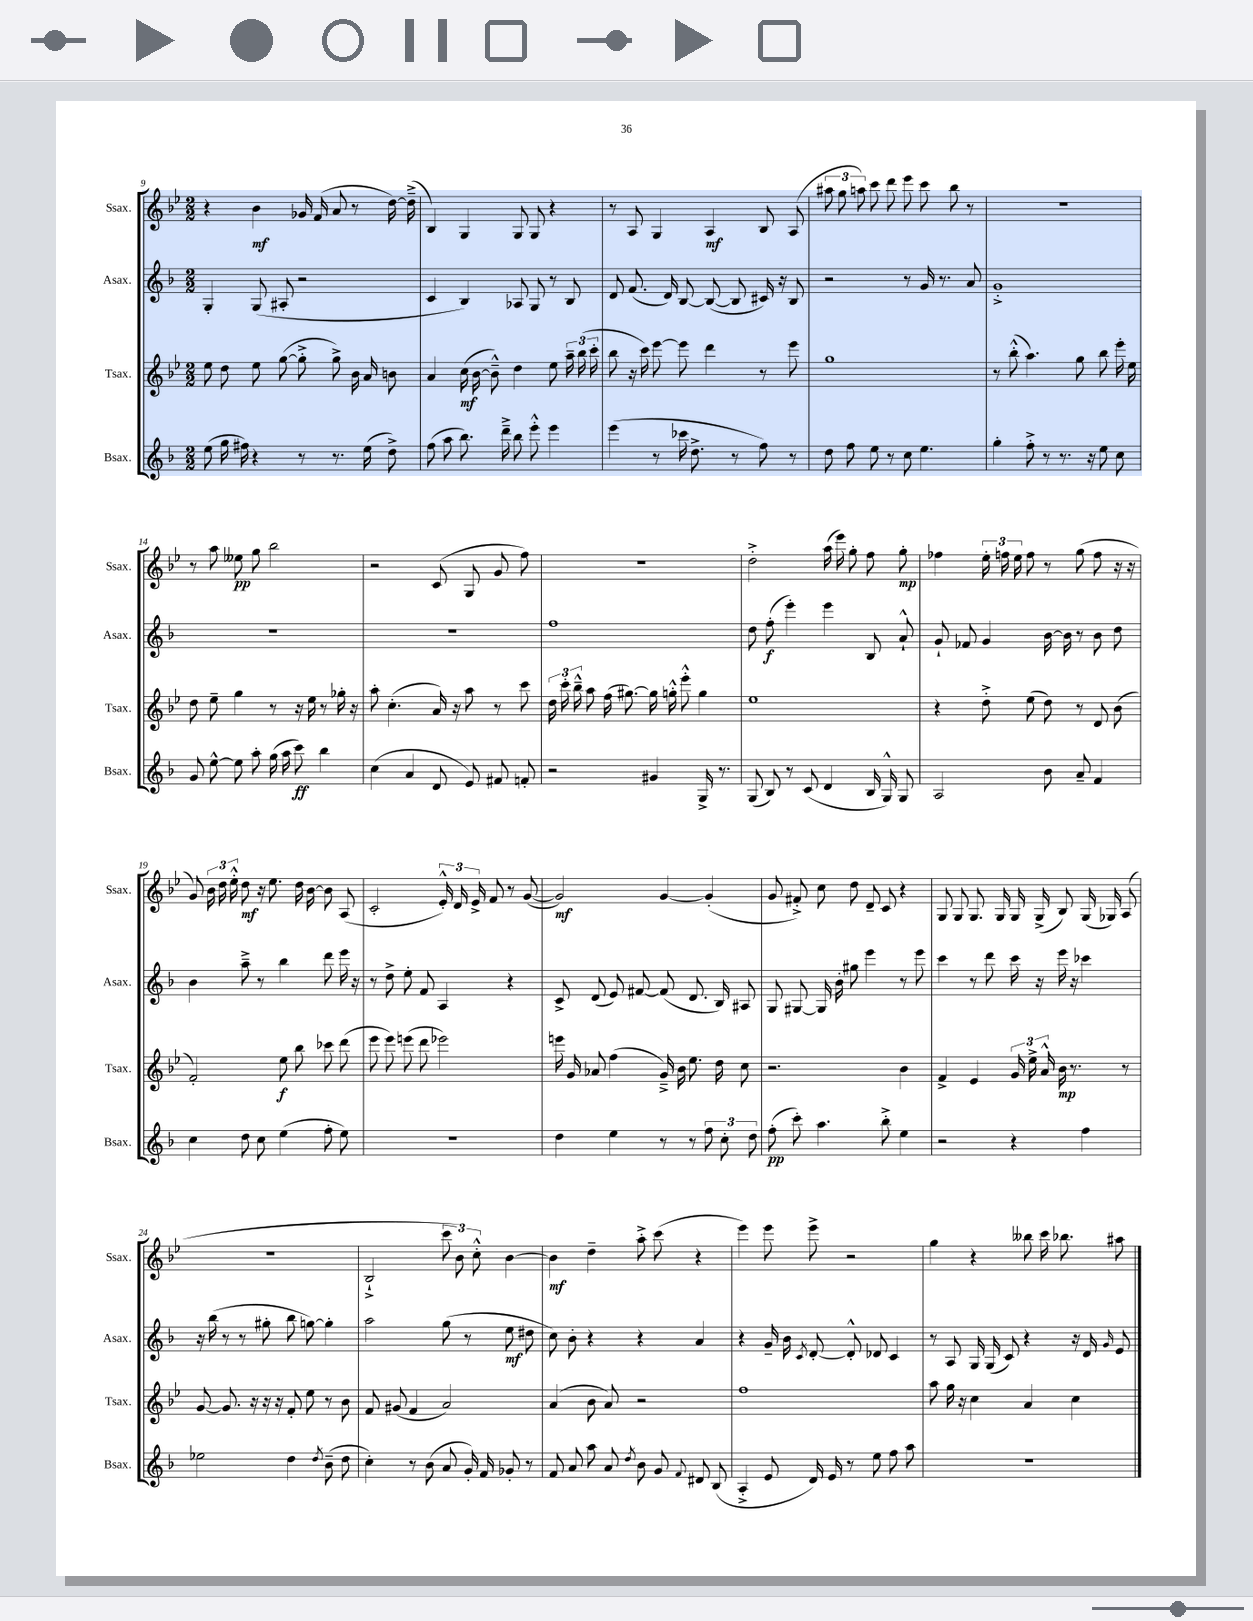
<<
\new StaffGroup <<
\new Staff = "s0" \with { instrumentName = "Ssax." shortInstrumentName = "Ssax." } {
    \clef treble \key bes \major \numericTimeSignature \time 2/2
    \autoBeamOff r4 bes'4\mf ges'16 f'16( a'8 r8 d''16~) d''16--->( |
    bes4) g4 g8 g8 r4 |
    r8 a8 g4 a4\mf bes8 a8( |
    \tuplet 3/2 { ais''8 g''8 a''8) } c'''8 d'''8 ees'''8 c'''8 bes''8 r8 |
    R1 |
    r8 a''8 eeses''8\pp g''8 bes''2 |
    r2 c'8( g8 g'8 f''8) |
    r1 |
    d''2-.-> a''16( ees'''16) g''8-. f''8 g''8-.\mp |
    fes''4 \tuplet 3/2 { ees''16-. f''16 ees''16 } f''8 r8 g''8( f''8 r16 r16 |
    g'8) \tuplet 3/2 { bes'16 d''16 ees''16-.-^ } d''8\mf r16 ees''8. d''16 bes'16~ bes'8 a8( |
    c'2-. \tuplet 3/2 { ees'16-.-^) d'16 ees'16-> } f'8 r8 g'8~( |
    g'2\mf) g'4~ g'4-.( |
    g'8 fis'8-.->) c''8 d''8 d'8-- c'8 r4 |
    g8 g8 g8. g16 g16 g16->( bes8) g16( ges16) a8( |
    R1 |
    bes2-!-> \tuplet 3/2 { c'''8 bes'8) c''8-.-^ } bes'4~ |
    bes'4\mf d''4-- a''8-.-> c'''8( r4 |
    ees'''4) ees'''8 ees'''8-> r2 |
    g''4 r4 beses''8 c'''16 bes''8. ais''8 \bar "|." |
}
\new Staff = "s1" \with { instrumentName = "Asax." shortInstrumentName = "Asax." } {
    \clef treble \key f \major \numericTimeSignature \time 2/2
    \autoBeamOff g4-. g8( ais8-. r2 |
    c'4 bes4) aes8 g8 r8 bes8 |
    d'8 f'8.( d'16) bes8~ bes8~( bes8 cis'16) r16 bes8 |
    r2 r8 g'16 r8. a'8 |
    g'1-.-> |
    R1 |
    R1 |
    f''1 |
    d''8 f''8-.\f( e'''4-.) e'''4 bes8 a'8-!-^ |
    g'8-! fes'8 g'4 bes'16~ bes'16 r8 bes'8 d''8 |
    bes'4 a''8---> r8 bes''4 d'''8 e'''16 r16 |
    r8 d''8-> e''8-. f'8 a4 r4 |
    c'8-> d'8( e'8) fis'8~ fis'8( d'8. bes16) ais8 |
    g8 gis8~ gis16 bes'16-. gis''8 e'''4 r8 e'''8 |
    c'''4 r8 d'''8 c'''16 r16 e'''16 r16 ces'''4 |
    r16 bes''16( r8 r8 gis''8-. bes''8 g''8~) g''4-. |
    a''2 g''8( r8 e''8\mf dis''8 |
    c''8) bes'8-. r4 r4 a'4 |
    r4 g'16-- bes'16 \acciaccatura { c'8 } d'8~-. d'8-.-^ des'8 c'4 |
    r8 a8 g16 g16( c'8) r4 r16 d'16 \grace { g'16 } e'8 \bar "|." |
}
\new Staff = "s2" \with { instrumentName = "Tsax." shortInstrumentName = "Tsax." } {
    \clef treble \key bes \major \numericTimeSignature \time 2/2
    \autoBeamOff ees''8 d''8 ees''8 g''8~( g''8-.-> g''8->) bes'16 a'16 b'8 |
    a'4 c''16\mf( bes'16~ bes'8---^) d''4 ees''8 \tuplet 3/2 { a''16-- bes''16( c'''16-. } |
    bes''8 r16 c'''16) ees'''8~ ees'''8 d'''4 r8 ees'''8 |
    g''1 |
    r8 bes''8-.-^( a''4.) g''8 bes''8 ees'''16-. ees''16 |
    d''8 ees''8-- g''4 r8 r16 ees''16 r8 ges''16-. r16 |
    a''8-. c''4.-.( a'16) r16 a''8 r8 c'''8 |
    \tuplet 3/2 { d''16 c'''16-. bes''16---^ } a''8 f''16( gis''8.~) gis''16 g''16-.-^ ees'''8-.-^ g''4 |
    ees''1 |
    r4 d''8-.-> ees''8( d''8) r8 d'8 bes'8( |
    f'2-.) ees''8\f bes''8 ces'''8 d'''8( |
    ees'''8 ees'''8) e'''8( d'''8 ees'''2) |
    e'''16 g'16 aes'8 f''4( g'16--->) bes'16 ees''8. d''16 c''8 |
    r2. bes'4 |
    f'4-> ees'4 \tuplet 3/2 { g'16 ees''16-> a'16-^ } bes'16\mp r8. r8 |
    g'8~ g'8. r16 r16 r16 f'8-. ees''8 r8 bes'8 |
    f'8 gis'8( f'4 a'2) |
    a'4( bes'8 a'8) r2 |
    f''1 |
    a''8 g''16 r16 c''4 a'4 c''4 \bar "|." |
}
\new Staff = "s3" \with { instrumentName = "Bsax." shortInstrumentName = "Bsax." } {
    \clef treble \key f \major \numericTimeSignature \time 2/2
    \autoBeamOff e''8( g''16 fis''16) r4 r8 r8. e''16( d''8->) |
    f''8( a''8 bes''8.) d'''16---> bes''8 e'''8-.-^ e'''4 |
    e'''4( r8 ces'''16 d''8.-> r8 f''8) r8 |
    d''8 f''8 e''8 r8 c''8 e''4. |
    g''4-. f''8-.-> r8 r8. r16 e''8 c''8 |
    g'8 e''8~-^ e''8 a''8-. g''16( a''16 c'''8\ff) bes''4 |
    c''4( a'4 d'8 e'8) fis'8 f'8-. |
    r2 gis'4 g16-> r8. |
    g8( bes8) r8 c'8( d'4 bes16 g16-^) g8 |
    a2 bes'8 a'8-- f'4 |
    c''4 d''8 c''8 e''4( f''8-. e''8) |
    r1 |
    d''4 e''4 r8 r8 \tuplet 3/2 { f''8 c''8-. d''8 } |
    f''8-.\pp( c'''8-.) a''4. bes''8-.-> e''4 |
    r2 r4 f''4 |
    ees''2 d''4 \acciaccatura { d''8 } bes'8--( d''8 |
    c''4-.) r8 bes'8( a'8 g'16-.) f'16 ges'8-. r8 |
    f'8 a'8 a''8 a'8 \acciaccatura { d''8 } bes'8 g'8 \appoggiatura { f'8 } dis'8 bes8( |
    a4-.-> e'8 d'16) e'16 r8 e''8 f''8 a''8 |
    r1 \bar "|." |
}
>>
>>
\layout { \context { \Score currentBarNumber = #9 } }
